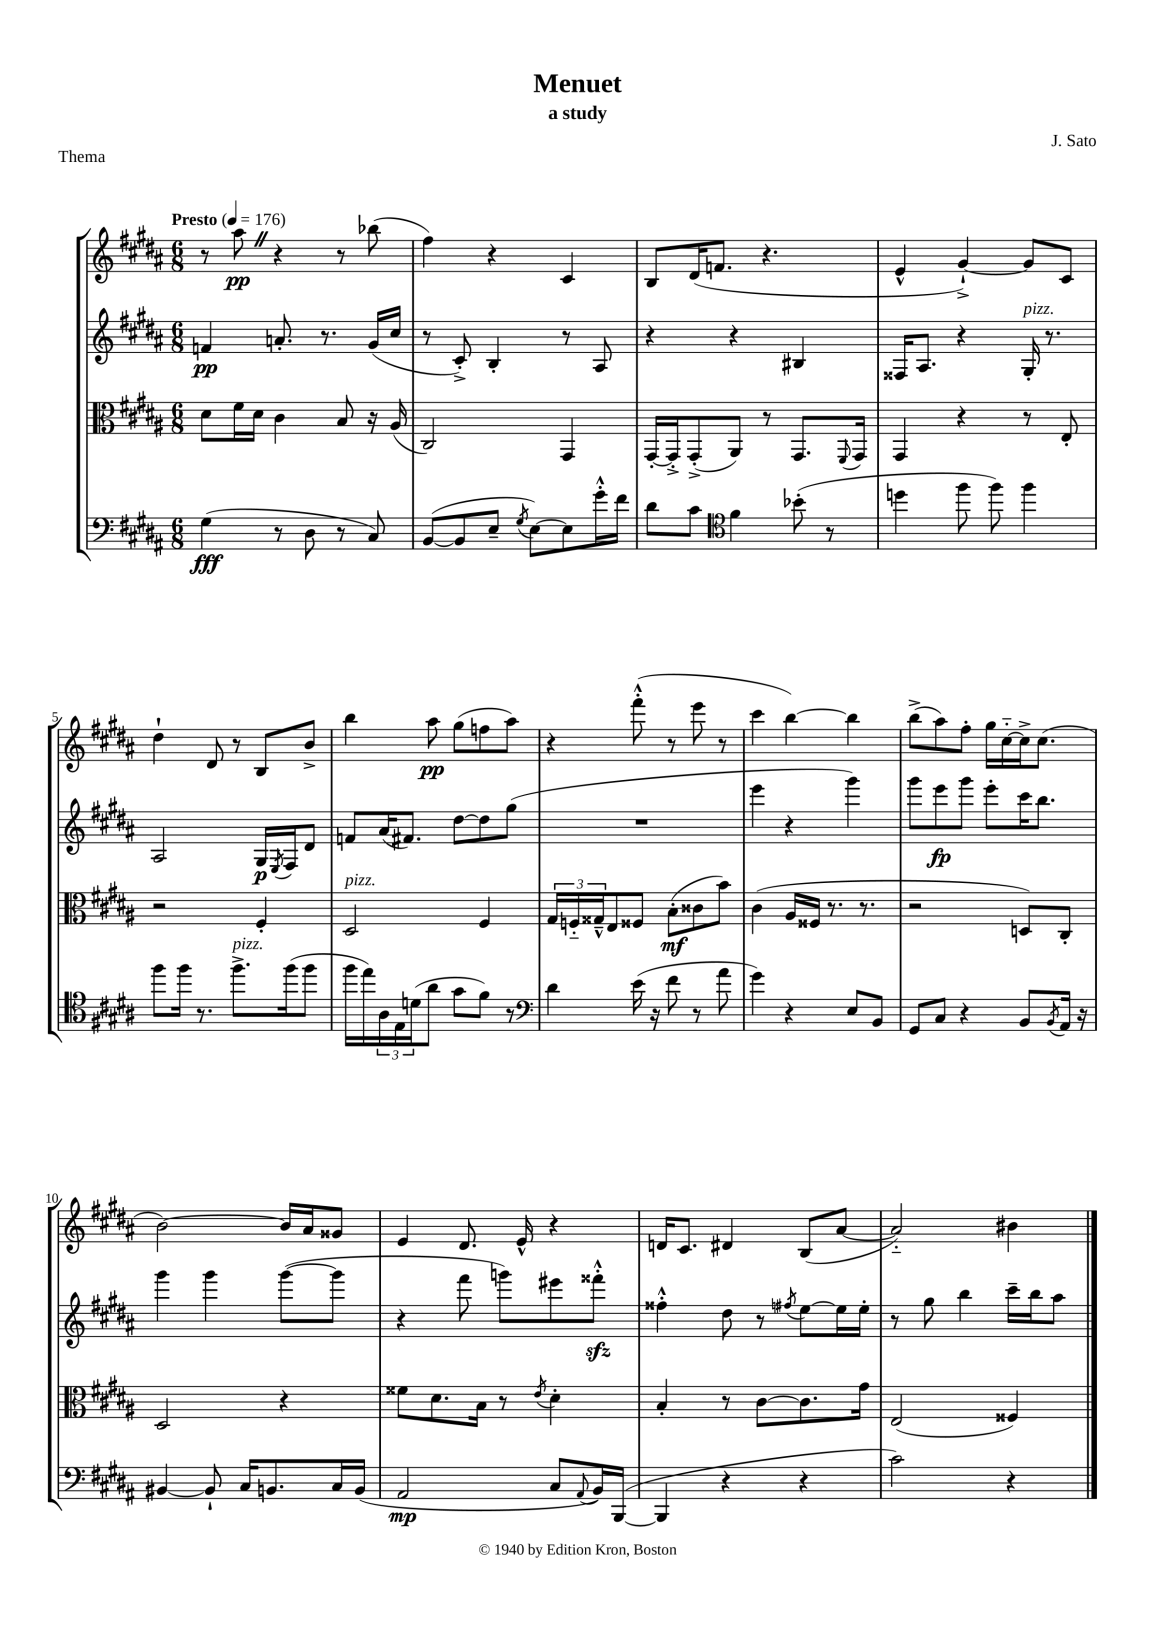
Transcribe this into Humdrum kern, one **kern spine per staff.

**kern	**dynam	**kern	**dynam	**kern	**dynam	**kern	**dynam
*part4	*part4	*part3	*part3	*part2	*part2	*part1	*part1
*staff4	*staff4	*staff3	*staff3	*staff2	*staff2	*staff1	*staff1
*clefF4	*	*clefC3	*	*clefG2	*	*clefG2	*
*k[f#c#g#d#a#]	*	*k[f#c#g#d#a#]	*	*k[f#c#g#d#a#]	*	*k[f#c#g#d#a#]	*
*M6/8	*	*M6/8	*	*M6/8	*	*M6/8	*
*MM176	*	*MM176	*	*MM176	*	*MM176	*
=1	=1	=1	=1	=1	=1	=1	=1
!	!	!	!	!	!	!LO:TX:a:B:t=Presto	!
(4G#\	fff	8d#\L	.	4fn/	pp	8r	.
.	.	16f#\L	.	.	.	8aa#Z\	pp
.	.	16d#\JJ	.	.	.	.	.
8r	.	4c#\	.	8.an'/	.	4r	.
8D#\	.	.	.	.	.	.	.
.	.	.	.	8.r	.	.	.
8r	.	8B/	.	.	.	8r	.
8C#/)	.	16r	.	(16g#/LL	.	(8bb-X\	.
.	.	(16A#/	.	16cc#/JJ	.	.	.
=2	=2	=2	=2	=2	=2	=2	=2
([8BB/L	.	2C#/)	.	8r	.	4ff#\)	.
8BB/]	.	.	.	8c#'^/)	.	.	.
8E~/J	.	.	.	4B'/	.	4r	.
8qG#/	.	.	.	.	.	.	.
[8E\L)	.	.	.	.	.	.	.
8E\]	.	4GG#/	.	8r	.	4c#/	.
16g#'^^\L	.	.	.	8A#/	.	.	.
16f#\JJ	.	.	.	.	.	.	.
=3	=3	=3	=3	=3	=3	=3	=3
8d#\L	.	[16GG#'/LL	.	4r	.	8B/L	.
.	.	16GG#'^/J]	.	.	.	.	.
8c#\J	.	(8GG#'^/	.	.	.	(16d#/K	.
.	.	.	.	.	.	8.fn/J	.
*clefC4	*	*	*	*	*	*	*
4f#\	.	8AA#/J)	.	4r	.	.	.
.	.	8r	.	.	.	4.r	.
(8b-X'\	.	8.GG#/L	.	4B#X/	.	.	.
8r	.	.	.	.	.	.	.
.	.	8qqFF#/	.	.	.	.	.
.	.	16GG#/Jk	.	.	.	.	.
=4	=4	=4	=4	=4	=4	=4	=4
4ddn\	.	4GG#/	.	16F##X/KL	.	4e^^/	.
.	.	.	.	8.A#/J	.	.	.
8ff#\	.	4r	.	4r	.	[4g#`^/)	.
8ff#\)	.	.	.	.	.	.	.
!	!	!	!	!LO:TX:a:i:t=pizz.	!	!	!
4ff#\	.	8r	.	16G#'/	.	8g#/L]	.
.	.	.	.	8.r	.	.	.
.	.	8E'/	.	.	.	8c#/J	.
!!LO:LB:g=z
=5	=5	=5	=5	=5	=5	=5	=5
8ff#\L	.	2r	.	2A#/	.	4dd#`\	.
16ff#\Jk	.	.	.	.	.	.	.
8.r	.	.	.	.	.	.	.
.	.	.	.	.	.	8d#/	.
!LO:TX:a:i:t=pizz.	!	!	!	!	!	!	!
8.ff#^\L	.	.	.	.	.	8r	.
.	.	4F#'/	.	16G#/LL	p	8B/L	.
.	.	.	.	8qE/	.	.	.
(16ff#\k	.	.	.	16F#/J	.	.	.
8ff#\J	.	.	.	8d#/J	.	8b^/J	.
=6	=6	=6	=6	=6	=6	=6	=6
!	!	!LO:TX:a:i:t=pizz.	!	!	!	!	!
16ff#\LL	.	2D#/	.	8fn/L	.	4bb\	.
16ee\)	.	.	.	.	.	.	.
24A#\	.	.	.	(16a#/K	.	.	.
24E\	.	.	.	.	.	.	.
.	.	.	.	8.f#X/J)	.	.	.
(24dn\J	.	.	.	.	.	.	.
8a#\J	.	.	.	.	.	8aa#\	pp
8g#\L	.	.	.	[8dd#\L	.	(8gg#\L	.
8f#\J)	.	4F#/	.	8dd#\]	.	8ffn\	.
8r	.	.	.	(8gg#\J	.	8aa#\J)	.
=7	=7	=7	=7	=7	=7	=7	=7
*clefF4	*	*	*	*	*	*	*
4d#\	.	24G#/LL	.	2.r	.	4r	.
.	.	24Fn/	.	.	.	.	.
.	.	24G##X~^^/J	.	.	.	.	.
.	.	8E/	.	.	.	.	.
(16e\	.	8F##X/J	.	.	.	(8fff#'^^\	.
16r	.	.	.	.	.	.	.
8f#\	.	(8B'\L	mf	.	.	8r	.
8r	.	8c##X\	.	.	.	8eee\	.
8a#\	.	8b\J)	.	.	.	8r	.
=8	=8	=8	=8	=8	=8	=8	=8
4g#\)	.	(4c#\	.	4eee\	.	4ccc#\	.
4r	.	16A#/LL	.	4r	.	[4bb\)	.
.	.	16F##X/JJ	.	.	.	.	.
.	.	8.r	.	.	.	.	.
8E/L	.	.	.	4ggg#\)	.	4bb\]	.
.	.	8.r	.	.	.	.	.
8BB/J	.	.	.	.	.	.	.
=9	=9	=9	=9	=9	=9	=9	=9
8GG#/L	.	2r	.	8ggg#\L	.	(8bb^\L	.
8C#/J	.	.	.	8eee\	fp	8aa#\)	.
4r	.	.	.	8ggg#\J	.	8ff#'\J	.
.	.	.	.	8eee'\L	.	16gg#\LL	.
.	.	.	.	.	.	[16cc#\	.
8BB/L	.	8Dn/L)	.	16ccc#\K	.	16cc#^\J]	.
.	.	.	.	8.bb\J	.	(8.cc#\J	.
8qBB/	.	.	.	.	.	.	.
16AA#/Jk	.	8C#'/J	.	.	.	.	.
16r	.	.	.	.	.	.	.
!!LO:LB:g=z
=10	=10	=10	=10	=10	=10	=10	=10
[4BB#X/	.	2D#/	.	4ggg#\	.	[2b\)	.
8BB#`/]	.	.	.	4ggg#\	.	.	.
16C#/KL	.	.	.	.	.	.	.
8.BBn/	.	.	.	.	.	.	.
.	.	4r	.	([8ggg#\L	.	16b/LL]	.
.	.	.	.	.	.	16a#/J	.
16C#/L	.	.	.	8ggg#\J]	.	8g##X/J	.
(16BB/JJ	.	.	.	.	.	.	.
=11	=11	=11	=11	=11	=11	=11	=11
2AA#/	mp	8f##X\L	.	4r	.	4e/	.
.	.	8.d#\	.	.	.	.	.
.	.	.	.	8fff#\	.	8.d#/	.
.	.	16B\Jk	.	.	.	.	.
.	.	8r	.	8gggn\L)	.	.	.
.	.	.	.	.	.	16e^^/	.
.	.	8qe/	.	.	.	.	.
8C#/L	.	4d#'\	.	8eee#X\	.	4r	.
8qqAA#/	.	.	.	.	.	.	.
16BB/L)	.	.	.	8fff##Xzz'^^\J	.	.	.
([16BBB/JJ	.	.	.	.	.	.	.
=12	=12	=12	=12	=12	=12	=12	=12
4BBB/]	.	4B'/	.	4ff##X'^^\	.	16dn/KL	.
.	.	.	.	.	.	8.c#/J	.
4r	.	8r	.	8dd#\	.	4d#X/	.
.	.	[8c#\L	.	8r	.	.	.
.	.	.	.	8qff#X/	.	.	.
4r	.	8.c#\]	.	[8ee\L	.	(8B/L	.
.	.	.	.	16ee\L]	.	[8a#/J	.
.	.	16g#\Jk	.	16ee'\JJ	.	.	.
=13	=13	=13	=13	=13	=13	=13	=13
2c#\)	.	(2E/	.	8r	.	2a#/])	.
.	.	.	.	8gg#\	.	.	.
.	.	.	.	4bb\	.	.	.
4r	.	4F##X/)	.	16ccc#~\LL	.	4b#X\	.
.	.	.	.	16bb\J	.	.	.
.	.	.	.	8aa#\J	.	.	.
==	==	==	==	==	==	==	==
*-	*-	*-	*-	*-	*-	*-	*-
